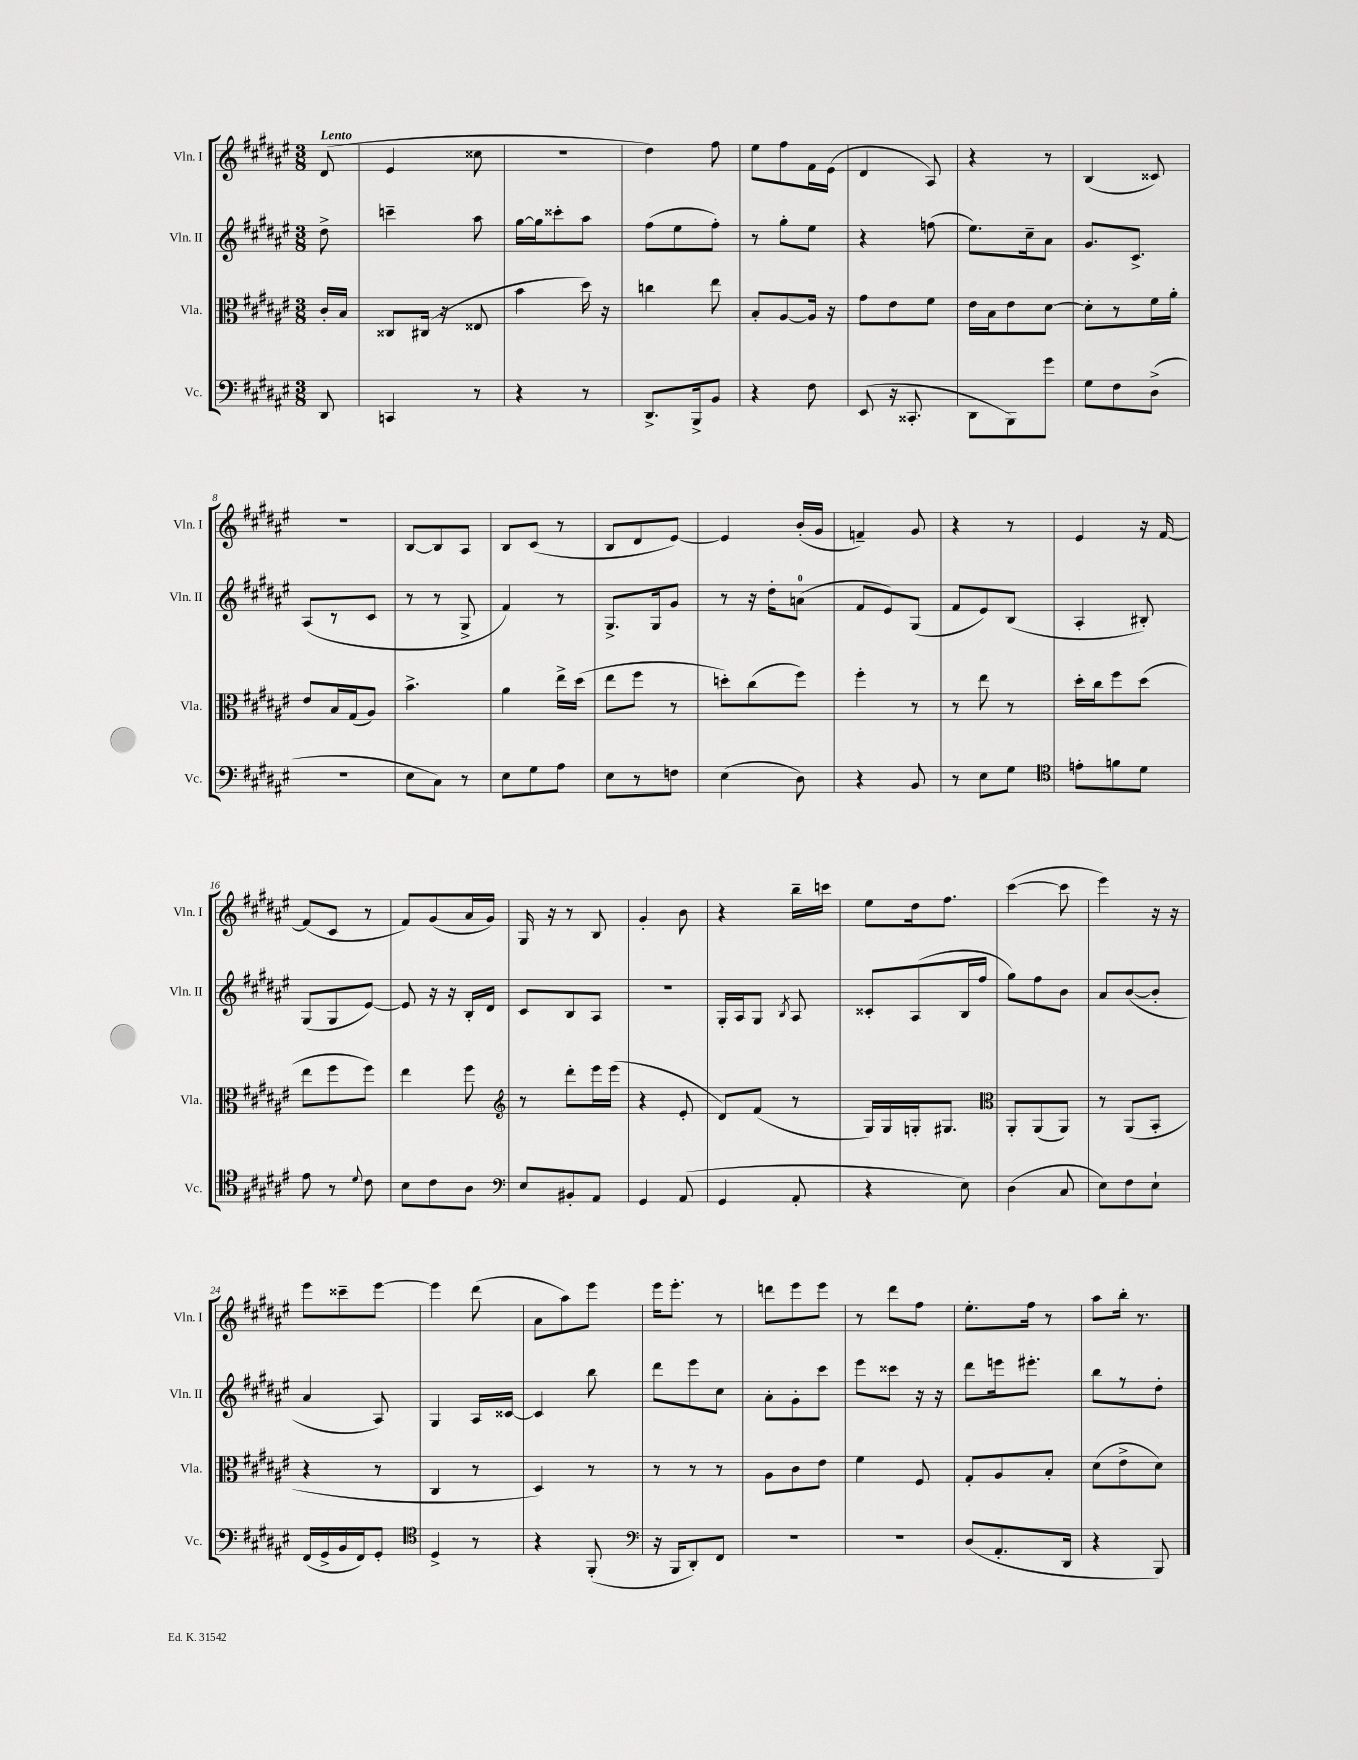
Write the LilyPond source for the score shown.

<<
\new StaffGroup <<
\new Staff = "s0" \with { instrumentName = "Vln. I" shortInstrumentName = "Vln. I" } {
    \clef treble \key fis \major \numericTimeSignature \time 3/8 \partial 8 \tempo "Lento"
    \autoBeamOff dis'8( |
    eis'4 cisis''8 |
    r4. |
    dis''4) fis''8 |
    eis''8[ fis''8 fis'16 eis'16]( |
    dis'4 ais8) |
    r4 r8 |
    b4( cisis'8) |
    R4. |
    b8[~ b8 ais8] |
    b8[ cis'8]( r8 |
    b8[ dis'8 eis'8]~) |
    eis'4 b'16[-.( gis'16] |
    f'4--) gis'8 |
    r4 r8 |
    eis'4 r16 fis'16~ |
    fis'8[( cis'8] r8 |
    fis'8[) gis'8( ais'16 gis'16]) |
    gis16 r16 r8 b8 |
    gis'4-. b'8 |
    r4 b''16[-- c'''16] |
    eis''8[ dis''16 fis''8.] |
    cis'''4~( cis'''8 |
    eis'''4) r16 r16 |
    eis'''8[ cisis'''8-- eis'''8]~ |
    eis'''4 dis'''8( |
    ais'8[ ais''8) eis'''8] |
    eis'''16[ eis'''8.]-. r8 |
    d'''8[ eis'''8 eis'''8] |
    r8 dis'''8[ fis''8] |
    eis''8.[-. fis''16] r8 |
    ais''8[ b''16]-. r8. \bar "|." |
}
\new Staff = "s1" \with { instrumentName = "Vln. II" shortInstrumentName = "Vln. II" } {
    \clef treble \key fis \major \numericTimeSignature \time 3/8 \partial 8
    \autoBeamOff dis''8-> |
    c'''4-- ais''8 |
    gis''16[~ gis''16 cisis'''8-. ais''8] |
    fis''8[( eis''8 fis''8]-.) |
    r8 gis''8[-. eis''8] |
    r4 f''8( |
    eis''8.[) cis''16-- ais'8] |
    gis'8.[ cis'8.]-> |
    ais8[( r8 cis'8] |
    r8 r8 gis8-> |
    fis'4) r8 |
    gis8.[-> gis16 gis'8] |
    r8 r16 dis''16[-. a'8]-0( |
    fis'8[ eis'8) gis8]( |
    fis'8[ eis'8) b8]( |
    ais4-. bis8-.) |
    gis8[( gis8 eis'8]~) |
    eis'8 r16 r16 b16[-. dis'16] |
    cis'8[ b8 ais8] |
    R4. |
    gis16[-. ais16 gis8] \acciaccatura { b8 } ais8 |
    cisis'8[-. ais8( b16 fis''16] |
    gis''8[) fis''8 b'8] |
    ais'8[ b'8~( b'8]-. |
    ais'4 ais8) |
    gis4 ais16[ cisis'16]~ |
    cisis'4 b''8 |
    dis'''8[ eis'''8 cis''8] |
    ais'8[-. gis'8-. cis'''8] |
    eis'''8[ cisis'''8] r16 r16 |
    dis'''8[ e'''16 eis'''8.]-. |
    b''8[ r8 dis''8]-. \bar "|." |
}
\new Staff = "s2" \with { instrumentName = "Vla." shortInstrumentName = "Vla." } {
    \clef alto \key fis \major \numericTimeSignature \time 3/8 \partial 8
    \autoBeamOff cis'16[-. b16] |
    cisis8[ cis16]( r16 eisis8 |
    b'4 dis''16) r16 |
    c''4 eis''8 |
    b8[-. ais8~ ais16] r16 |
    gis'8[ eis'8 fis'8] |
    eis'16[ b16 eis'8 dis'8]~ |
    dis'8[-. r8 fis'16 ais'16]-. |
    eis'8[ b16 gis16( ais8]) |
    b'4.-> |
    ais'4 eis''16[-> dis''16]( |
    eis''8[ fis''8] r8 |
    d''8[-.) cis''8( fis''8]) |
    fis''4-. r8 |
    r8 eis''8 r8 |
    dis''16[-. cis''16 fis''8 dis''8]( |
    eis''8[ fis''8 fis''8]) |
    eis''4 fis''8 |
    \clef treble r8 dis'''8[-. eis'''16 eis'''16]( |
    r4 eis'8-. |
    dis'8[) fis'8]( r8 |
    gis16[) gis16 g16-. gis8.] |
    \clef alto ais,8[-. ais,8( ais,8]) |
    r8 ais,8[( b,8]-. |
    r4 r8 |
    cis4 r8 |
    dis4) r8 |
    r8 r8 r8 |
    ais8[ cis'8 eis'8] |
    fis'4 fis8 |
    gis8[-. ais8 b8]-. |
    dis'8[( eis'8-> dis'8]) \bar "|." |
}
\new Staff = "s3" \with { instrumentName = "Vc." shortInstrumentName = "Vc." } {
    \clef bass \key fis \major \numericTimeSignature \time 3/8 \partial 8
    \autoBeamOff dis,8 |
    c,4 r8 |
    r4 r8 |
    dis,8.[-> b,,16-> b,8] |
    r4 fis8 |
    eis,8( r16 cisis,8.-. |
    dis,8[ b,,8) gis'8] |
    gis8[ fis8 dis8]->( |
    r4. |
    eis8[ cis8]) r8 |
    eis8[ gis8 ais8] |
    eis8[ r8 f8] |
    eis4( dis8) |
    r4 b,8 |
    r8 eis8[ gis8] |
    \clef tenor e'8[-. f'8 dis'8] |
    eis'8 r8 \appoggiatura { dis'8 } cis'8 |
    b8[ cis'8 ais8] |
    \clef bass eis8[ bis,8-. ais,8] |
    gis,4 ais,8( |
    gis,4 ais,8-. |
    r4 eis8) |
    dis4( cis8 |
    eis8[) fis8 eis8]-! |
    fis,16[( gis,16-> b,16 fis,16) gis,8]-. |
    \clef tenor dis4-> r8 |
    r4 fis,8-.( |
    \clef bass r16 b,,16[ dis,8-.) fis,8] |
    R4. |
    R4. |
    dis8[( ais,8.-. dis,16] |
    r4 b,,8) \bar "|." |
}
>>
>>
